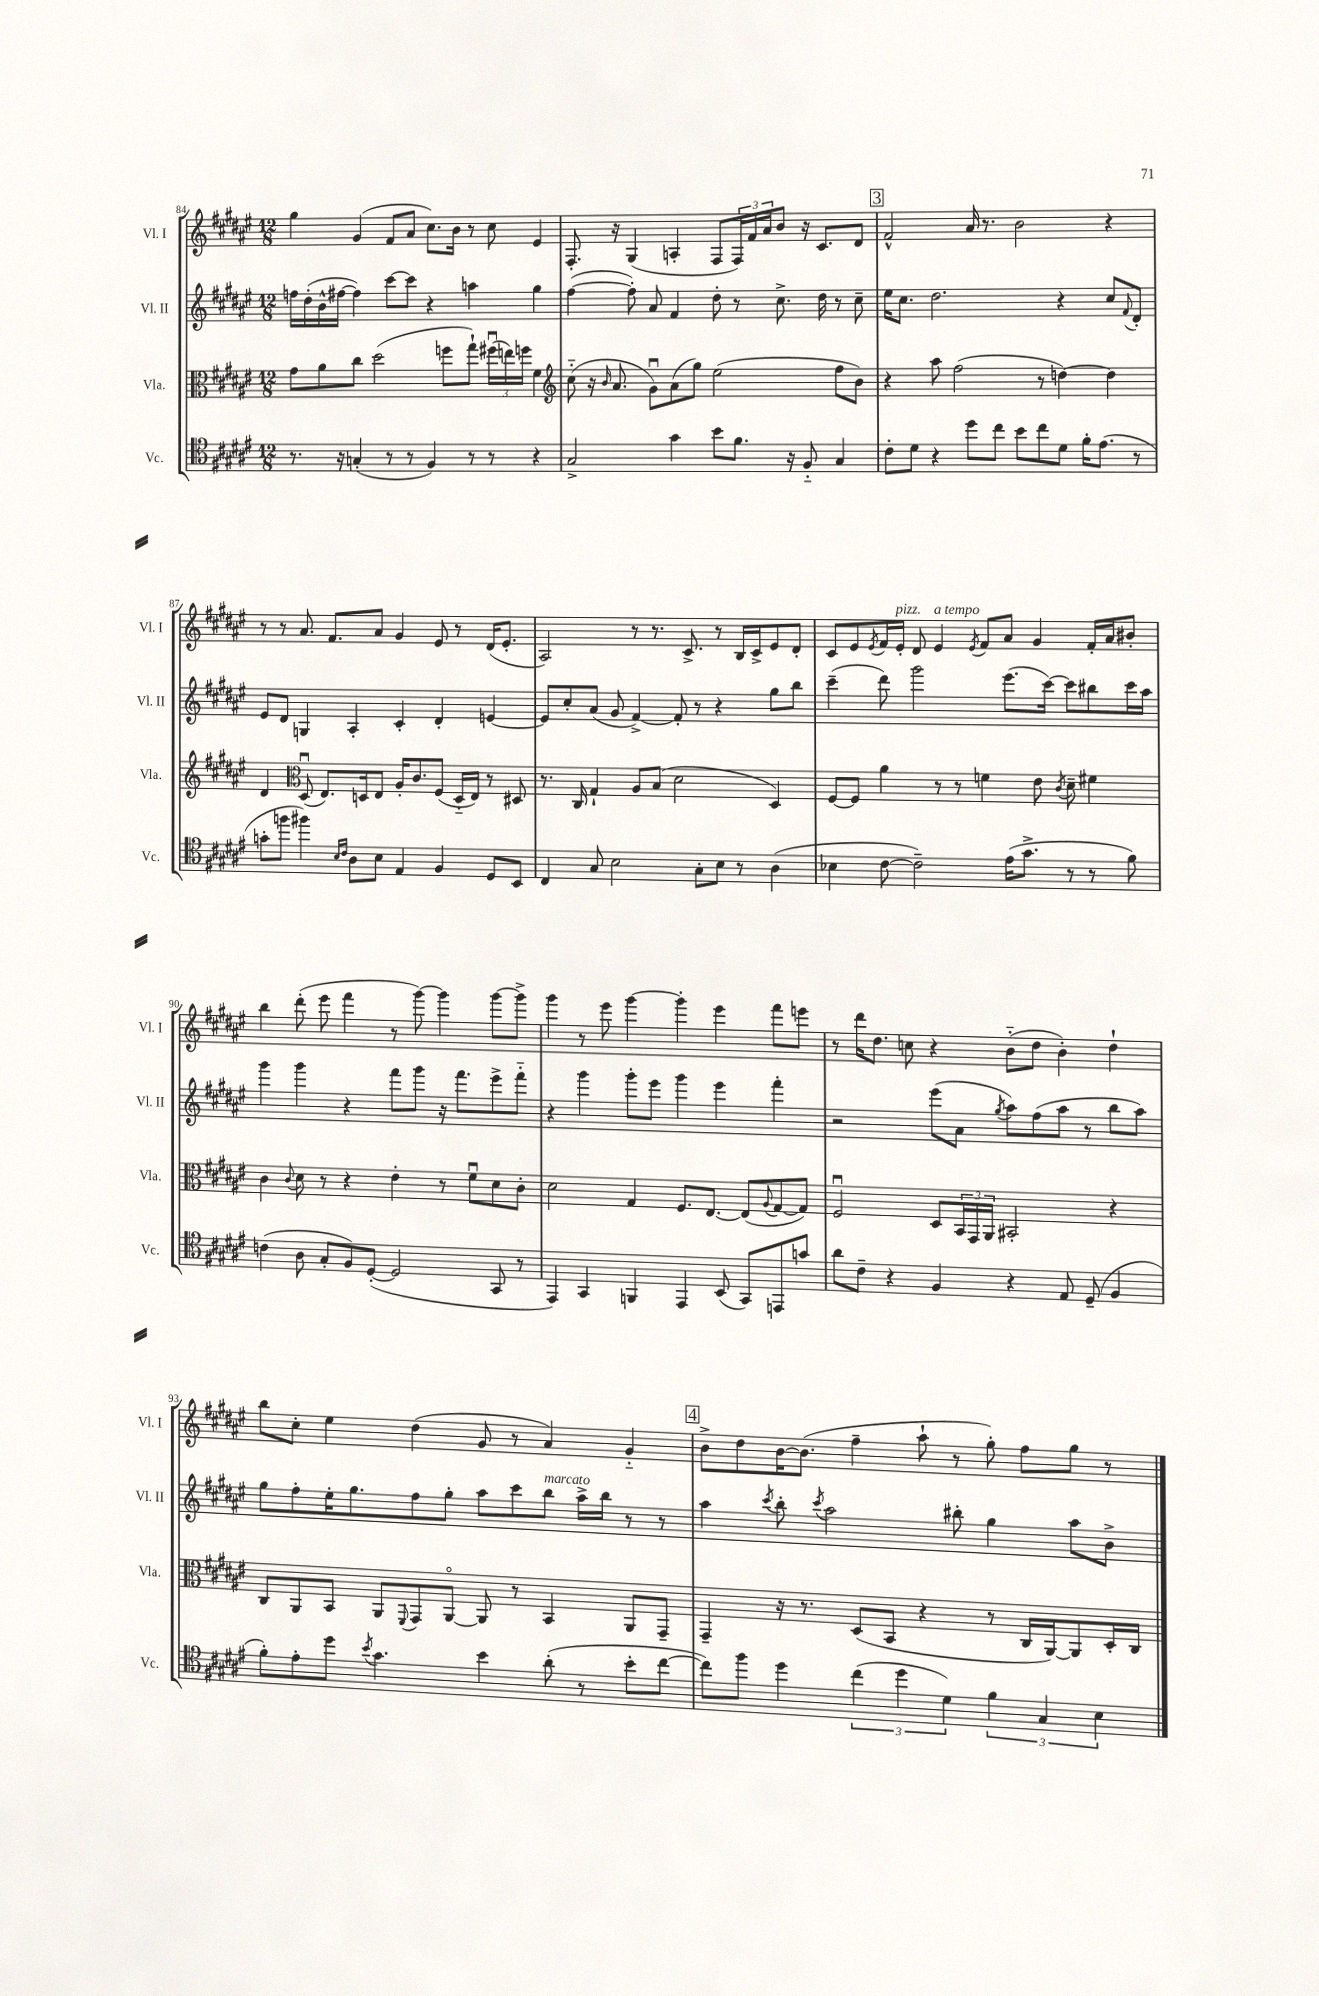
<<
\new StaffGroup <<
\new Staff = "s0" \with { instrumentName = "Vl. I" shortInstrumentName = "Vl. I" } {
    \clef treble \key fis \major \numericTimeSignature \time 12/8
    gis''4 gis'4( fis'8 ais'8 cis''8.) b'16 r8 cis''8 eis'4 |
    fis8.-. r16 gis4( a4-. fis8 \tuplet 3/2 { fis16) fis'16 ais'16 } b'8 r16 cis'8. dis'8 |
    \mark \markup { \box "3" } fis'2-^ ais'16 r8. b'2 r4 |
    r8 r8 ais'8. fis'8. ais'8 gis'4 eis'8 r8 dis'16( eis'8.-. |
    ais2) r8 r8. cis'8.-> r8 b16 cis'16-> eis'8 dis'8-. |
    cis'8 eis'8 \acciaccatura { eis'8 } fis'16 eis'16-.^\markup { \italic "pizz." } dis'8 eis'4^\markup { \italic "a tempo" } \acciaccatura { eis'8 } fis'8 ais'8 gis'4 fis'16-. ais'16 bis'8-. |
    b''4 dis'''8-.( eis'''8 fis'''4 r8 gis'''8~) gis'''4 gis'''8~ gis'''8-> |
    gis'''4 r8 eis'''8 gis'''4~ gis'''4-. eis'''4 fis'''8 e'''8 |
    r8 dis'''16 dis''8. c''8 r4 b'8-_( dis''8 b'4-.) dis''4-! |
    b''8 cis''8-. eis''4 dis''4( gis'8 r8 ais'4) gis'4-_ |
    \mark \markup { \box "4" } b'8-> dis''8 b'16~ b'8.( fis''4-- ais''8-! r8 gis''8-.) fis''8 gis''8 r8 \bar "|." |
}
\new Staff = "s1" \with { instrumentName = "Vl. II" shortInstrumentName = "Vl. II" } {
    \clef treble \key fis \major \numericTimeSignature \time 12/8
    f''16 dis''16-.( b'16-^ fis''16~ fis''4) cis'''8~ cis'''8 r4 a''4 gis''4 |
    fis''4~( fis''8-.) ais'8 fis'4 dis''8-. r8 cis''8.-> dis''16 r8 cis''8-- |
    \mark \markup { \box "3" } eis''16 cis''8. dis''2. r4 cis''8 \appoggiatura { fis'8 } dis'8-. |
    eis'8 dis'8 g4 ais4-. cis'4-. dis'4-. e'4~ |
    e'8 cis''8-. ais'8( gis'8 fis'4~->) fis'8-. r8 r4 gis''8 b''8 |
    cis'''4--( dis'''8) gis'''2 eis'''8.( cis'''16~) cis'''8 bis''8 cis'''16 ais''16 |
    gis'''4 gis'''4 r4 fis'''8 gis'''8 r16 fis'''8. eis'''8-> fis'''8-_ |
    r4 gis'''4 gis'''8-. eis'''8 gis'''4 eis'''4 fis'''4-. |
    r2 eis'''8( ais'8 \acciaccatura { gis''8 } ais''8) fis''8( ais''8 r8 b''8 ais''8) |
    gis''8 fis''8-. eis''16-. gis''8. fis''8 gis''8-. ais''8 cis'''8 b''8^\markup { \italic "marcato" } ais''16-> b''16 r8 r8 |
    \mark \markup { \box "4" } ais''4 \acciaccatura { cis'''8 } b''8-. \acciaccatura { cis'''8 } ais''2 bis''8-. gis''4 ais''8 b'8-> \bar "|." |
}
\new Staff = "s2" \with { instrumentName = "Vla." shortInstrumentName = "Vla." } {
    \clef alto \key fis \major \numericTimeSignature \time 12/8
    gis'8 ais'8 cis''8 dis''2( f''8 gis''8-!) \tuplet 3/2 { fis''16\downbow( e''16) f''16 } fis'4 |
    \clef treble cis''8-_( r16 \grace { b'16 } ais'8. gis'8\downbow) ais'8( gis''8) eis''2( fis''8 b'8) |
    \mark \markup { \box "3" } r4 ais''8 fis''2( r8 d''4~) d''4 |
    dis'4 \clef alto dis8\downbow( eis8.) d16 eis8 ais16-. cis'8. fis8( d16-_ eis16) r8 dis8 |
    r8. cis16 gis4-! ais8 b8( dis'2 dis4) |
    fis8~ fis8 ais'4 r8 r8 f'4 eis'8 \acciaccatura { cis'8 } dis'8-- fis'4 |
    cis'4 \appoggiatura { cis'8 } dis'8 r8 r4 eis'4-. r8 fis'8\downbow dis'8 cis'8-. |
    dis'2 gis4 fis8. eis8.~ eis8( \appoggiatura { ais8 } gis8~ gis8) |
    fis2\downbow dis8 \tuplet 3/2 { b,16 gis,16 ais,16 } bis,2-. r4 |
    cis8 ais,8 b,8 ais,8 \appoggiatura { fis,8 } gis,8 ais,8~\flageolet ais,8 r8 b,4 ais,8 gis,8-- |
    \mark \markup { \box "4" } gis,4-- r16 r8. dis8( b,8 r4 r8 cis16 ais,16~) ais,8 dis16-. cis16 \bar "|." |
}
\new Staff = "s3" \with { instrumentName = "Vc." shortInstrumentName = "Vc." } {
    \clef tenor \key fis \major \numericTimeSignature \time 12/8
    r8. r16 g4-.( r8 r8 fis4) r8 r8 r4 |
    gis2-> gis'4 b'8 fis'8. r16 fis8-_ gis4 |
    \mark \markup { \box "3" } cis'8-. dis'8 r4 dis''8 cis''8 b'8 cis''8 dis'8 fis'16-. eis'8.( r8 |
    g'8-. f''8 fis''4) \grace { b16 cis'16 } ais8 b8 eis4 fis4 dis8 b,8 |
    cis4 gis8 b2 gis8-. b8 r8 ais4( |
    bes4 cis'8~ cis'2--) eis'16( gis'8.-> r8 r8 fis'8) |
    c'4( ais8 gis8-. fis8) dis8~-.( dis2 gis,8 r8 |
    eis,4) gis,4 f,4 eis,4 b,8( gis,8) e,8 g'8 |
    ais'8 cis'8-- r4 fis4 r4 eis8 dis8--( fis4 |
    fis'8-.) eis'8-. dis''8 \acciaccatura { b'8 } gis'4. b'4 ais'8-.( r8 b'8-. cis''8~ |
    \mark \markup { \box "4" } cis''8) fis''8 dis''4 \tuplet 3/2 { cis''4( dis''4 dis'4) } \tuplet 3/2 { fis'4 gis4 b4 } \bar "|." |
}
>>
>>
\layout { \context { \Score currentBarNumber = #84 } }
